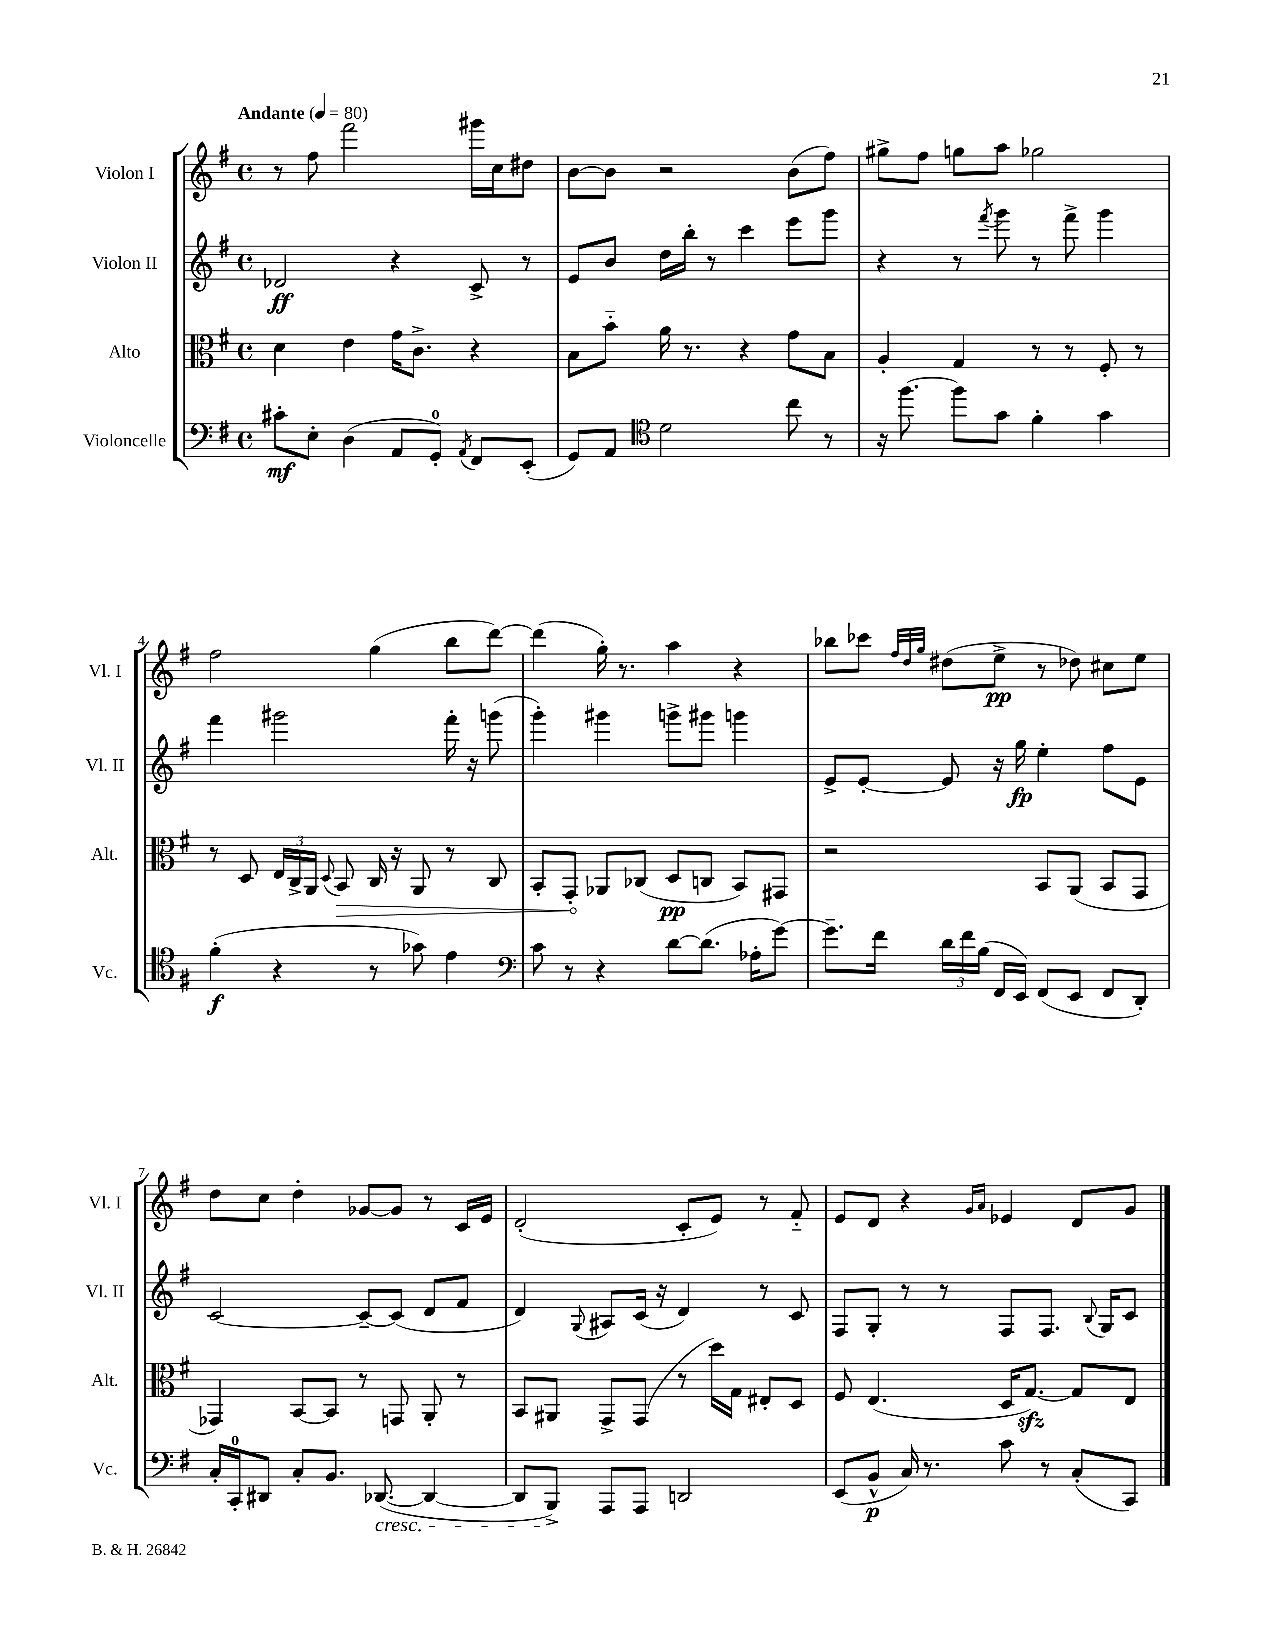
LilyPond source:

<<
\new StaffGroup <<
\new Staff = "s0" \with { instrumentName = "Violon I" shortInstrumentName = "Vl. I" } {
    \clef treble \key g \major \defaultTimeSignature \time 4/4 \tempo "Andante" 4 = 80
    \autoBeamOff r8 fis''8 fis'''2 gis'''16[ c''16 dis''8] |
    b'8[~ b'8] r2 b'8[( fis''8]) |
    gis''8[-> fis''8] g''8[ a''8] ges''2 |
    fis''2 g''4( b''8[ d'''8]~) |
    d'''4( g''16-.) r8. a''4 r4 |
    bes''8[ ces'''8] \grace { fis''32[ d''32 g''32] } dis''8[( e''8]->\pp r8 des''8) cis''8[ e''8] |
    d''8[ c''8] d''4-. ges'8[~ ges'8] r8 c'16[ e'16] |
    d'2-.( c'8[-. e'8]) r8 fis'8-_ |
    e'8[ d'8] r4 \grace { g'16[ a'16] } ees'4 d'8[ g'8] \bar "|." |
}
\new Staff = "s1" \with { instrumentName = "Violon II" shortInstrumentName = "Vl. II" } {
    \clef treble \key g \major \defaultTimeSignature \time 4/4
    \autoBeamOff des'2\ff r4 c'8-> r8 |
    e'8[ b'8] d''16[ b''16]-. r8 c'''4 e'''8[ g'''8] |
    r4 r8 \acciaccatura { fis'''8 } g'''8 r8 fis'''8-> g'''4 |
    fis'''4 gis'''2 fis'''16-. r16 g'''8( |
    g'''4-.) gis'''4 g'''8[-> gis'''8] g'''4 |
    e'8[-> e'8]~-. e'8 r16 g''16\fp e''4-. fis''8[ e'8] |
    c'2~ c'8[~-- c'8]( d'8[ fis'8] |
    d'4) \appoggiatura { g8 } ais8[ c'16]( r16 d'4) r8 c'8 |
    fis8[ g8]-. r8 r8 fis8[ fis8.] \appoggiatura { b8 } g16[ c'8] \bar "|." |
}
\new Staff = "s2" \with { instrumentName = "Alto" shortInstrumentName = "Alt." } {
    \clef alto \key g \major \defaultTimeSignature \time 4/4
    \autoBeamOff d'4 e'4 g'16[ c'8.]-> r4 |
    b8[ b'8]-_ a'16 r8. r4 g'8[ b8] |
    a4-. g4 r8 r8 fis8-. r8 |
    r8 d8 \tuplet 3/2 { e16[ c16-> a,16] } \appoggiatura { d8 } \once \override Hairpin.circled-tip = ##t b,8\> c16 r16 a,8 r8 c8 |
    b,8[-. g,8]-.\! aes,8[ ces8]( d8[\pp c8] b,8[) gis,8] |
    r2 b,8[ a,8]( b,8[ g,8] |
    ges,4) b,8[~ b,8] r8 g,8 a,8-. r8 |
    b,8[ ais,8] g,8[-> g,8]( r8 d''16[) g16] eis8[-. d8] |
    fis8 e4.( d16[ g8.]~\sfz) g8[ e8] \bar "|." |
}
\new Staff = "s3" \with { instrumentName = "Violoncelle" shortInstrumentName = "Vc." } {
    \clef bass \key g \major \defaultTimeSignature \time 4/4
    \autoBeamOff cis'8[-.\mf e8]-. d4( a,8[ g,8]-0-.) \acciaccatura { a,8 } fis,8[ e,8]-.( |
    g,8[) a,8] \clef tenor d'2 c''8 r8 |
    r16 fis''8.~ fis''8[ g'8] fis'4-. g'4 |
    fis'4-.\f( r4 r8 ges'8) e'4 |
    \clef bass c'8 r8 r4 d'8[~ d'8.]( aes16[-. g'8]~) |
    g'8.[-- fis'16] \tuplet 3/2 { d'16[ fis'16 b16]( } fis,16[ e,16]) fis,8[( e,8] fis,8[ d,8]-.) |
    c16[-. c,16-0-. dis,8] c8[-. b,8.] des,8.~\cresc( des,4~ |
    des,8[ b,,8]->\!) a,,8[ a,,8] d,2 |
    e,8[( b,8]-^\p c16) r8. c'8 r8 c8[-.( c,8]) \bar "|." |
}
>>
>>
